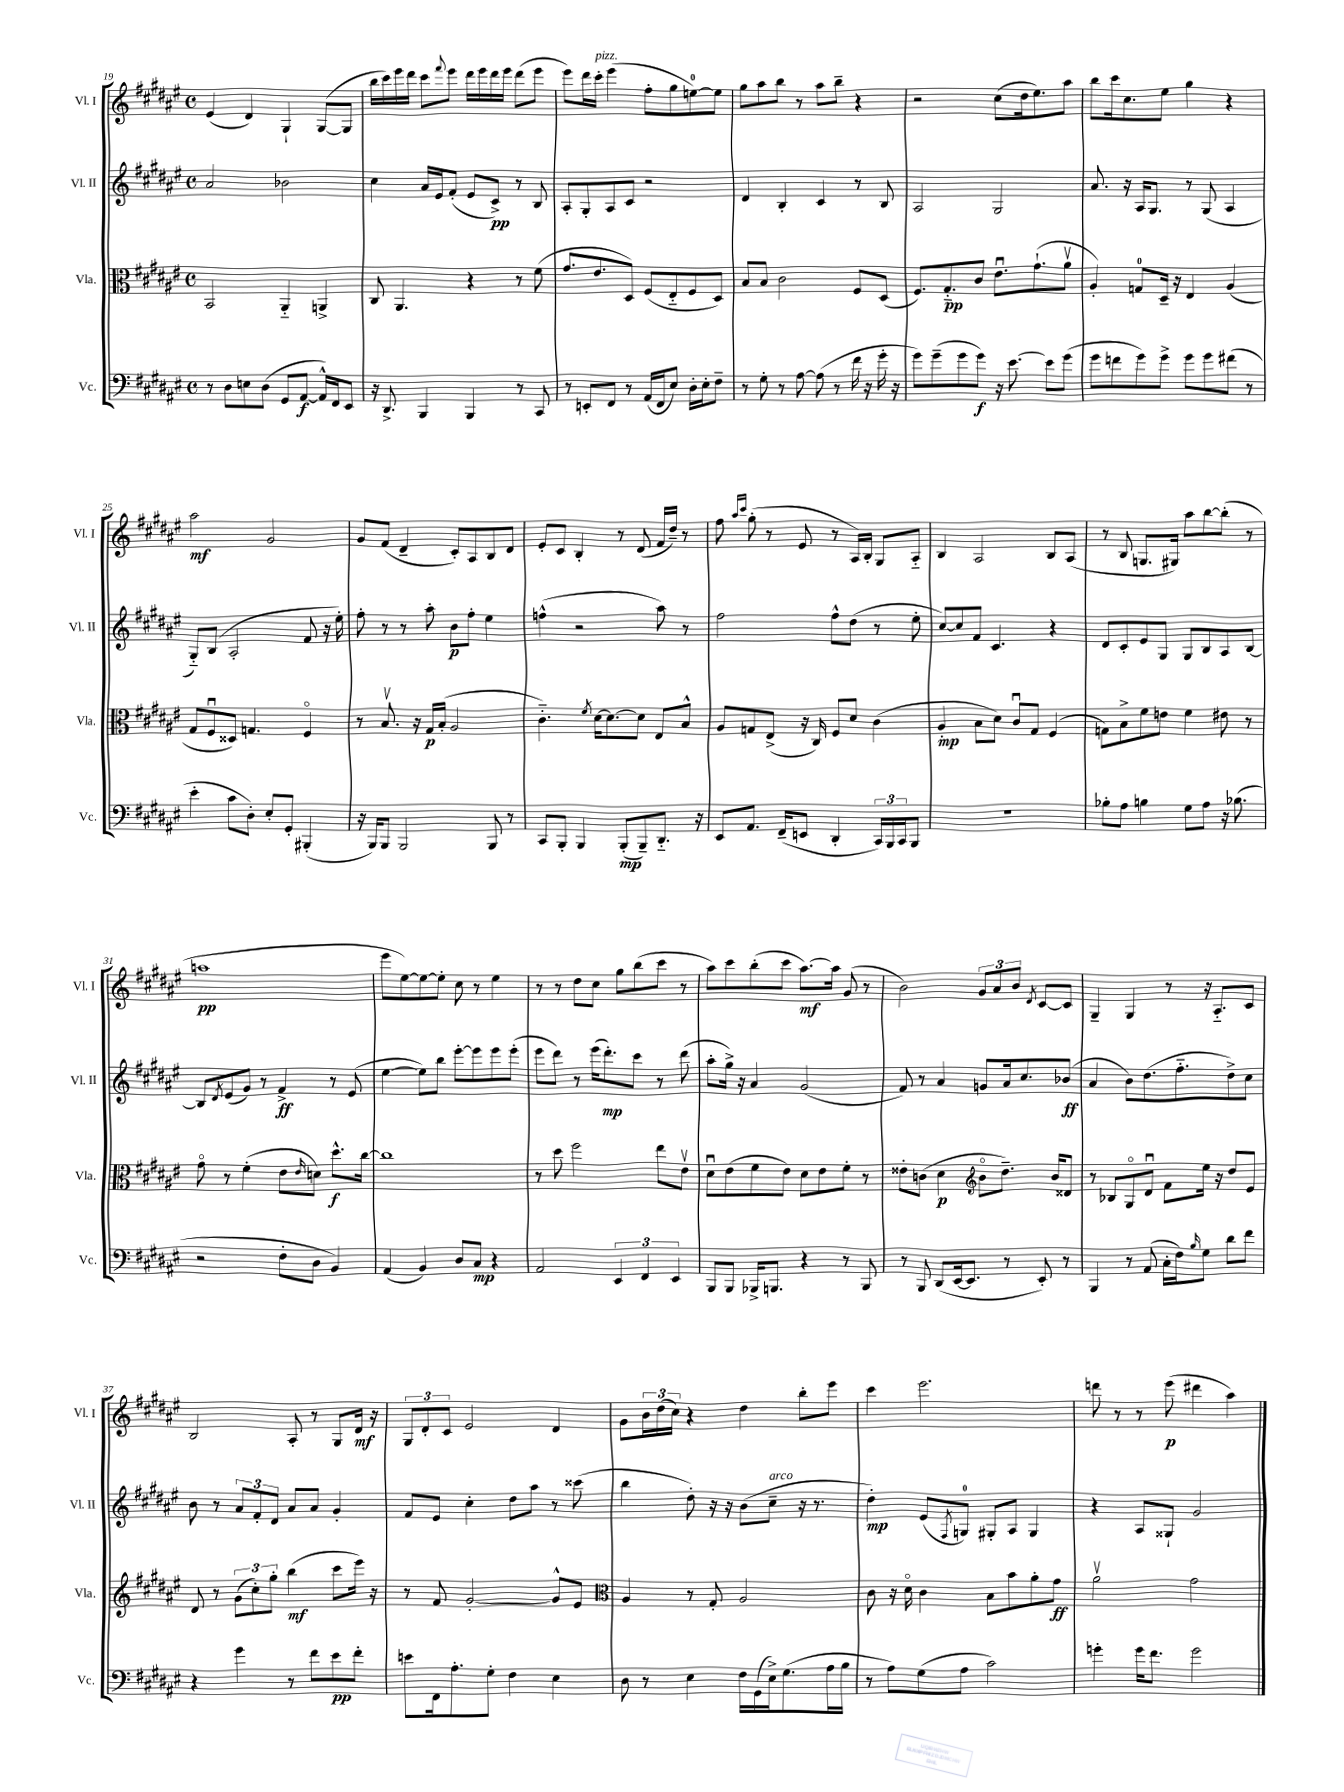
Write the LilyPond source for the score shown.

<<
\new StaffGroup <<
\new Staff = "s0" \with { instrumentName = "Vl. I" shortInstrumentName = "Vl. I" } {
    \clef treble \key fis \major \defaultTimeSignature \time 4/4
    eis'4( dis'4) gis4-! gis8~( gis8 |
    b''16 cis'''16) eis'''16 dis'''16 cis'''8 \appoggiatura { fis'''8 } eis'''8 dis'''16 eis'''16 dis'''16 eis'''16 dis'''8( eis'''8 |
    eis'''8) dis'''16 cis'''16-.^\markup { \italic "pizz." } eis'''4( fis''8-. gis''8 e''8-0~) e''8 |
    gis''8 ais''8 b''8 r8 ais''8 b''8-- r4 |
    r2 cis''8( dis''16 eis''8.) ais''8 |
    b''8 cis'''16 cis''8. eis''8 gis''4 r4 |
    ais''2\mf gis'2 |
    gis'8 fis'8( dis'4-- cis'8-.) ais8 b8 dis'8 |
    eis'8-. cis'8 b4-. r8 dis'8( fis'16 dis''16--) r8 |
    fis''8 \grace { ais''16 cis'''16 } gis''8-.( r8 eis'8 r8 ais16) b16-. gis8 ais8-_ |
    b4 ais2 b8 ais8( |
    r8 b8 g8. gis16) ais''8 b''8~ b''8-.( r8 |
    a''1\pp |
    eis'''8 eis''8~) eis''8~ eis''8-. cis''8 r8 eis''4 |
    r8 r8 dis''8 cis''8 gis''8 b''8( cis'''8 r8 |
    ais''8) cis'''8 b''8-.( cis'''8 ais''8.~\mf) ais''16 gis'8( r8 |
    b'2) \tuplet 3/2 { gis'8 ais'8 b'8 } \acciaccatura { dis'8 } cis'8~ cis'8 |
    gis4-- gis4 r8 r16 ais8.-_ cis'8 |
    b2 ais8-. r8 gis8 dis'16\mf r16 |
    \tuplet 3/2 { gis8 dis'8-. cis'8 } eis'2 dis'4 |
    gis'8 \tuplet 3/2 { b'16 dis''16( cis''16) } r4 dis''4 b''8-. eis'''8 |
    cis'''4 eis'''2. |
    d'''8 r8 r8 eis'''8\p( dis'''4 ais''4) \bar "|." |
}
\new Staff = "s1" \with { instrumentName = "Vl. II" shortInstrumentName = "Vl. II" } {
    \clef treble \key fis \major \defaultTimeSignature \time 4/4
    ais'2 bes'2 |
    cis''4 ais'16 eis'16 fis'8-.( eis'8 cis'8->\pp) r8 b8 |
    ais8-. gis8-. ais8 cis'8 r2 |
    dis'4 b4-. cis'4 r8 b8 |
    ais2 gis2 |
    ais'8. r16 ais16 gis8. r8 gis8( ais4 |
    gis8-_) b8( ais2-. fis'8 r16 eis''16-.) |
    fis''8-. r8 r8 ais''8-. b'8\p fis''8-. eis''4 |
    f''4-^( r2 ais''8) r8 |
    fis''2 fis''8-^ dis''8( r8 eis''8-. |
    cis''8~) cis''8 fis'8 cis'4. r4 |
    dis'8 cis'8-. eis'8 gis8 gis8 b8 ais8 b8~ |
    b8 \acciaccatura { dis'8 } eis'8( gis'8) r8 fis'4->\ff r8 eis'8( |
    eis''4~ eis''8) b''8 eis'''8~-. eis'''8 eis'''8 eis'''8-.( |
    eis'''8 dis'''8) r8 eis'''16( dis'''8.-.\mp) cis'''8 r8 dis'''8( |
    ais''8-. gis''16->) r16 ais'4 gis'2( |
    fis'8) r8 ais'4 g'8 ais'16 cis''8. bes'8\ff( |
    ais'4 b'8) dis''8.( fis''8.-_ dis''8->) cis''8 |
    b'8 r8 \tuplet 3/2 { ais'8 fis'8-. dis'8 } ais'8 ais'8 gis'4-. |
    fis'8 eis'8 cis''4-. dis''8 ais''8 r8 cisis'''8( |
    b''4 dis''8-.) r16 r16 b'8( cis''8--^\markup { \italic "arco" } r16 r8. |
    dis''4-.\mp) eis'8( \acciaccatura { fis8 } g8-0) gis8-. ais8 gis4 |
    r4 ais8 gisis8-! gis'2 \bar "|." |
}
\new Staff = "s2" \with { instrumentName = "Vla." shortInstrumentName = "Vla." } {
    \clef alto \key fis \major \defaultTimeSignature \time 4/4
    b,2 ais,4-_ a,4-> |
    cis8 ais,4. r4 r8 fis'8( |
    gis'8. eis'8. dis8) fis8( eis8-_ fis8 dis8) |
    b8 b8 cis'2 fis8 dis8( |
    fis8.) gis8.-_\pp cis'8 eis'8.\downbow gis'8.-!( ais'8\upbow |
    ais4-.) g8-0 dis16-- r16 eis4 ais4( |
    gis8 fis8\downbow disis8) g4. fis4\flageolet |
    r8 b8.\upbow r16 gis16\p b16-.( ais2 |
    cis'4.-_) \acciaccatura { fis'8 } dis'16~ dis'8.~ dis'8 eis8 b8-^ |
    ais8 g8 eis8->( r16 cis16) fis8 dis'8 cis'4( |
    ais4-.\mp b8 dis'8) cis'8\downbow gis8 fis4( |
    g8) b8-> fis'8 e'8 fis'4 eis'8 r8 |
    gis'8\flageolet r8 fis'4-.( eis'8 \grace { eis'16 } d'8) dis''8.-^\f cis''16~ |
    cis''1 |
    r8 dis''8 fis''2 eis''8 eis'8\upbow |
    dis'8\downbow eis'8( fis'8 eis'8) dis'8 eis'8 fis'8-. r8 |
    eisis'8-. c'8( dis'4\p \clef treble b'8\flageolet dis''8.--) b'16 disis'8 |
    r8 bes8 gis8\flageolet dis'8\downbow fis'8 eis''16 r16 dis''8 eis'8 |
    dis'8 r8 \tuplet 3/2 { gis'8( cis''8-.) gis''8-. } b''4\mf( cis'''8 eis'''16) r16 |
    r8 fis'8 gis'2~-. gis'8-^ eis'8 |
    \clef alto ais4 r8 gis8-. ais2 |
    cis'8 r16 dis'16\flageolet cis'4 b8 b'8 ais'8-. gis'8\ff |
    ais'2\upbow gis'2 \bar "|." |
}
\new Staff = "s3" \with { instrumentName = "Vc." shortInstrumentName = "Vc." } {
    \clef bass \key fis \major \defaultTimeSignature \time 4/4
    r8 dis8 e8 dis8( gis,8 ais,8~\f ais,16-^) fis,16 eis,8 |
    r16 dis,8.-> b,,4 b,,4 r8 cis,8 |
    r8 e,8-. fis,8 r8 ais,16( fis,16 eis8) dis16-. eis16-. fis8-- |
    r8 gis8-. r8 ais8~ ais8( r8 fis'16 r16 gis'16-. r16 |
    gis'8) gis'8--( gis'8 gis'8\f) r16 eis'8.~ eis'8 gis'8( |
    gis'8 f'8 gis'8) gis'8-> gis'8 gis'8 fis'8( r8 |
    eis'4-. cis'8 dis8-.) eis8-. gis,8-. bis,,4-.( |
    r16 b,,16) b,,8 b,,2 b,,8 r8 |
    cis,8 b,,8-. b,,4 b,,8-.\mp( b,,8--) dis,8.-_ r16 |
    eis,8 ais,8. fis,16--( e,8 dis,4-. \tuplet 3/2 { cis,16) b,,16 cis,16 } b,,8 |
    R1 |
    bes8-. ais8 b4 gis8 ais8 r16 bes8.( |
    r2 fis8-. dis8 b,4) |
    ais,4( b,4) dis8 cis8\mp r4 |
    ais,2 \tuplet 3/2 { eis,4 fis,4 eis,4 } |
    b,,8 b,,8 bes,,16-> b,,8. r4 r8 b,,8 |
    r8 b,,8 dis,8( eis,16~ eis,8. r8 eis,8-.) r8 |
    b,,4 r8 ais,8( cis16-. fis16) \grace { b16 } gis8 dis'8 fis'8 |
    r4 gis'4 r8 fis'8 eis'8\pp fis'8-. |
    e'8 fis,16 ais8.-. gis8-. fis4 eis4 |
    dis8 r8 eis4 fis16 gis,16( eis16->) gis8.( ais16 b16 |
    r8 ais8) gis8( ais8 cis'2) |
    g'4-. g'16 fis'8. g'2 \bar "|." |
}
>>
>>
\layout { \context { \Score currentBarNumber = #19 } }
